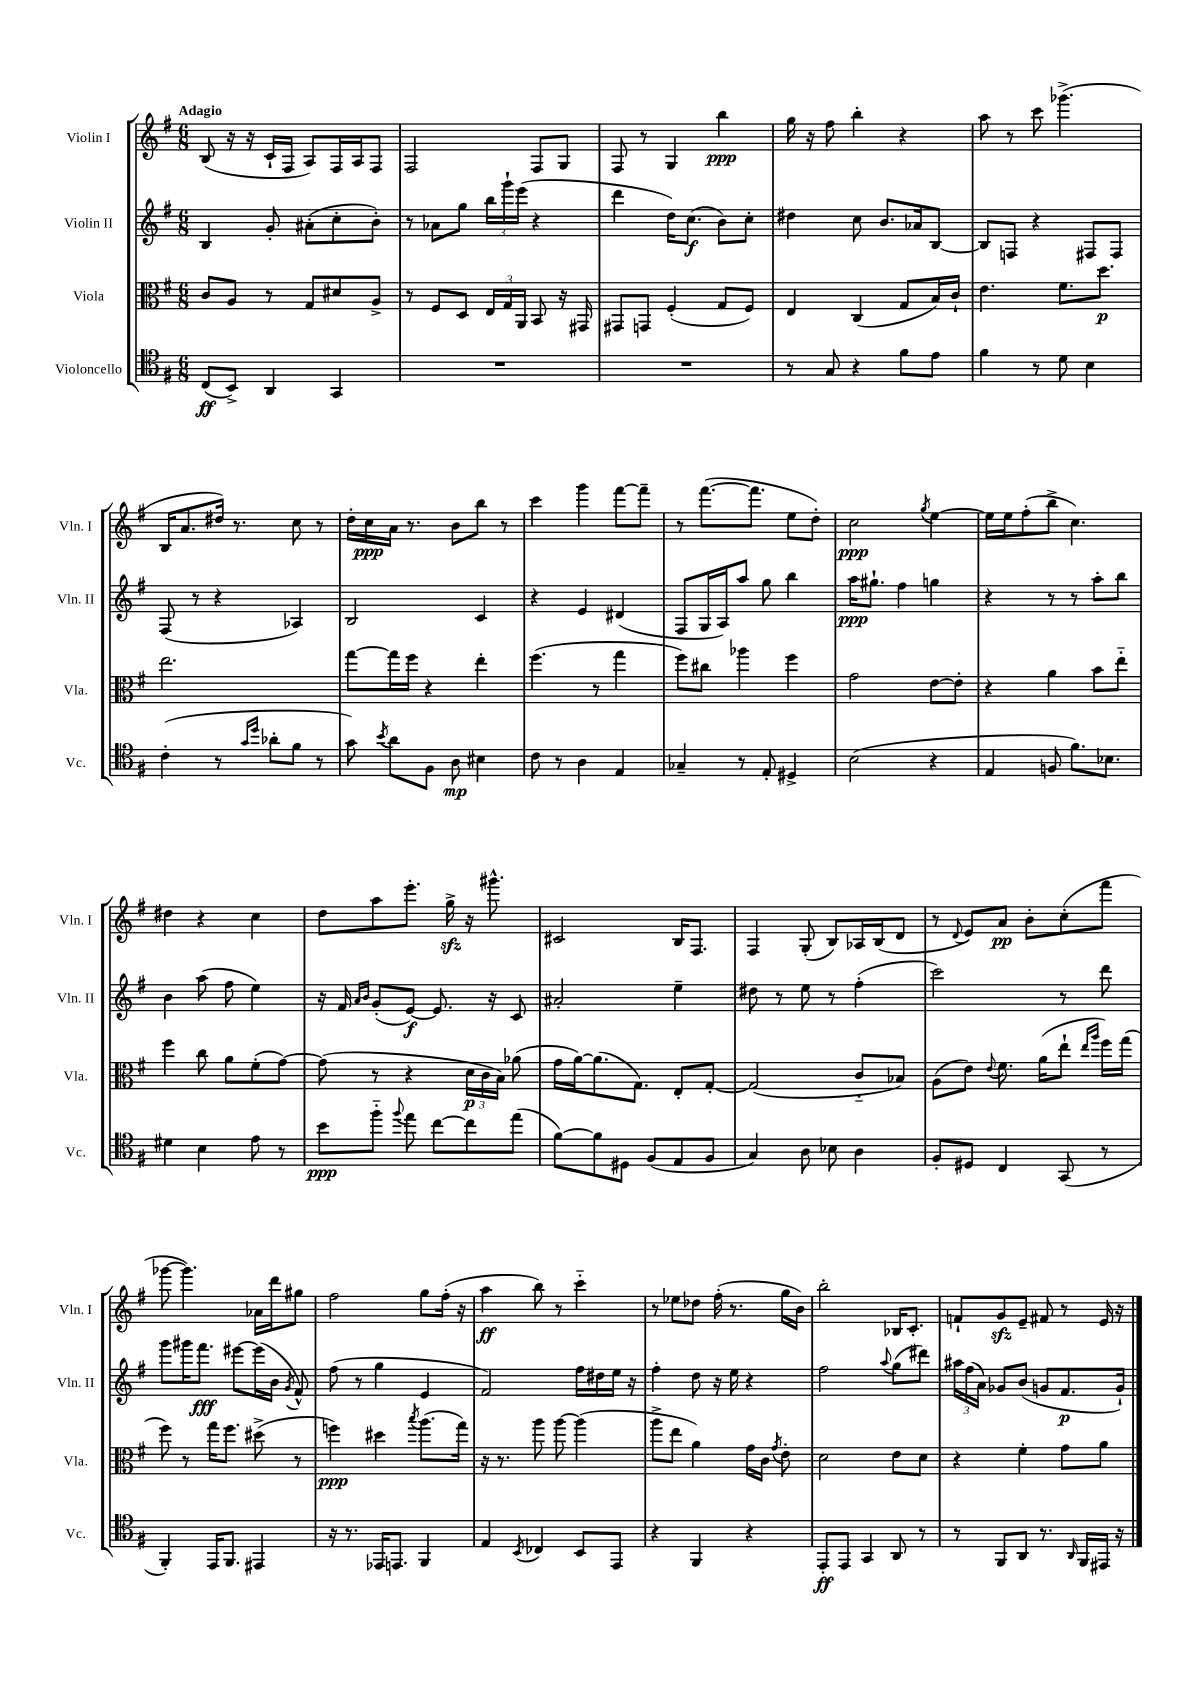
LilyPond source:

<<
\new StaffGroup <<
\new Staff = "s0" \with { instrumentName = "Violin I" shortInstrumentName = "Vln. I" } {
    \clef treble \key g \major \numericTimeSignature \time 6/8 \tempo "Adagio"
    \autoBeamOff b8( r16 r16 c'16[-! fis16] a8[) fis16 a16 fis8] |
    fis2 fis8[ g8] |
    fis8 r8 g4 b''4\ppp |
    g''16 r16 fis''8 b''4-. r4 |
    a''8 r8 c'''8 ges'''4.->( |
    b16[ a'8. dis''16]) r8. c''8 r8 |
    d''16[-. c''16\ppp a'16] r8. b'8[ b''8] r8 |
    c'''4 g'''4 fis'''8[~ fis'''8]-- |
    r8 fis'''8.[~( fis'''8.] e''8[ d''8]-.) |
    c''2\ppp \acciaccatura { g''8 } e''4~ |
    e''16[ e''16 fis''8-.( b''8]-> c''4.) |
    dis''4 r4 c''4 |
    d''8[ a''8 e'''8.]-. g''16->\sfz r16 gis'''8.-^ |
    cis'2 b16[ fis8.] |
    fis4 g8-.( b8[) aes16 b16( d'8] |
    r8 \appoggiatura { d'8 } e'8[) a'8]\pp b'8[-. c''8-.( fis'''8] |
    ges'''8~ ges'''4.) aes'16[ d'''16 gis''8] |
    fis''2 g''8[ fis''16]-.( r16 |
    a''4\ff b''8) r8 c'''4-_ |
    r8 ees''8[ des''8] fis''16-.( r8. g''16[ b'16]) |
    b''2-. bes16[ c'8.]-. |
    f'8[-! g'8\sfz e'8]-- fis'8 r8 e'16 r16 \bar "|." |
}
\new Staff = "s1" \with { instrumentName = "Violin II" shortInstrumentName = "Vln. II" } {
    \clef treble \key g \major \numericTimeSignature \time 6/8
    \autoBeamOff b4 g'8-. ais'8[-.( c''8-. b'8]-.) |
    r8 aes'8[ g''8] \tuplet 3/2 { b''16[ g'''16-! e'''16]( } r4 |
    d'''4 d''16[) c''8.]\f( b'8[) c''8]-. |
    dis''4 c''8 b'8.[ aes'16 b8]~ |
    b8[ f8] r4 fis8[ fis8] |
    fis8( r8 r4 aes4) |
    b2 c'4 |
    r4 e'4 dis'4( |
    fis8[ g16 a16) a''8] g''8 b''4 |
    a''16[\ppp gis''8.]-! fis''4 g''4 |
    r4 r8 r8 a''8[-. b''8] |
    b'4 a''8( fis''8 e''4) |
    r16 fis'16 \grace { a'16[ b'16] } g'8[-.( e'8]~\f) e'8. r16 c'8 |
    ais'2-. e''4-- |
    dis''8 r8 e''8 r8 fis''4-.( |
    c'''2) r8 d'''8 |
    g'''8[ gis'''16 fis'''8.]\fff eis'''8[~ eis'''16( b'16] \acciaccatura { g'8 } fis'8-^) |
    fis''8( r8 g''4 e'4 |
    fis'2) fis''16[ dis''16 e''16] r16 |
    fis''4-. d''8 r16 e''16 r4 |
    fis''2 \appoggiatura { a''8 } g''8[( dis'''8]) |
    \tuplet 3/2 { ais''16[ fis''16( a'16]) } ges'8[ b'8]( g'8[ fis'8.\p g'16]-!) \bar "|." |
}
\new Staff = "s2" \with { instrumentName = "Viola" shortInstrumentName = "Vla." } {
    \clef alto \key g \major \numericTimeSignature \time 6/8
    \autoBeamOff c'8[ a8] r8 g8[ dis'8 a8]-> |
    r8 fis8[ d8] \tuplet 3/2 { e16[ g16 a,16] } b,8 r16 gis,16 |
    gis,8[ g,8] fis4-.( g8[ fis8]) |
    e4 c4( g8[ b16) c'16]-! |
    e'4. fis'8.[ d''8.]\p |
    e''2. |
    g''8[~ g''16 fis''16] r4 e''4-. |
    fis''4.( r8 g''4 |
    fis''8[) cis''8] aes''4 fis''4 |
    g'2 e'8[~ e'8]-. |
    r4 a'4 b'8[ e''8]-_ |
    fis''4 c''8 a'8[ fis'8-.( g'8]~) |
    g'8( r8 r4 \tuplet 3/2 { d'16[\p c'16 b16]) } aes'8( |
    g'16[ a'16~) a'8.( g8.]) e8[-. g8]~-. |
    g2( c'8[-_ bes8]) |
    a8[( e'8]) \appoggiatura { e'8 } fis'8. a'16[( e''8]-! \grace { e''16[ a''16] } fis''16[) g''16]( |
    fis''8) r8 g''16[ fis''8.] dis''8->( r8 |
    f''4\ppp) dis''4 \acciaccatura { b''8 } a''8.[( g''16]) |
    r16 r8. a''8 a''8~ a''4( |
    a''8[-> e''8] a'4) g'16[ c'16] \acciaccatura { g'8 } e'8-. |
    d'2 e'8[ d'8] |
    r4 fis'4-. g'8[ a'8] \bar "|." |
}
\new Staff = "s3" \with { instrumentName = "Violoncello" shortInstrumentName = "Vc." } {
    \clef tenor \key g \major \numericTimeSignature \time 6/8
    \autoBeamOff c8[\ff( b,8]->) a,4 g,4 |
    R2. |
    R2. |
    r8 g8 r4 fis'8[ e'8] |
    fis'4 r8 d'8 b4 |
    c'4-.( r8 \grace { g'16[ d''16] } aes'8[-. fis'8] r8 |
    g'8) \acciaccatura { b'8 } a'8[ fis8] a8\mp bis4 |
    c'8 r8 a4 e4 |
    ges4-- r8 e8-. dis4-> |
    b2( r4 |
    e4 f8 fis'8.[) bes8.] |
    dis'4 b4 e'8 r8 |
    b'8[\ppp fis''8]-_ \appoggiatura { fis''8 } e''8 c''8[~ c''8 e''8]( |
    fis'8[~) fis'8 dis8] fis8[( e8 fis8] |
    g4) a8 bes8 a4 |
    fis8[-. dis8] c4 g,8( r8 |
    fis,4-.) e,16[ fis,8.] eis,4 |
    r16 r8. ees,16[ e,8.] fis,4 |
    e4 \acciaccatura { b,8 } ces4 b,8[ e,8] |
    r4 fis,4 r4 |
    e,8[-.\ff e,8] g,4 a,8 r8 |
    r8 fis,8[ a,8] r8. \grace { a,16 } fis,16[ eis,16] r16 \bar "|." |
}
>>
>>
\layout { \context { \Score \remove "Bar_number_engraver" } }
